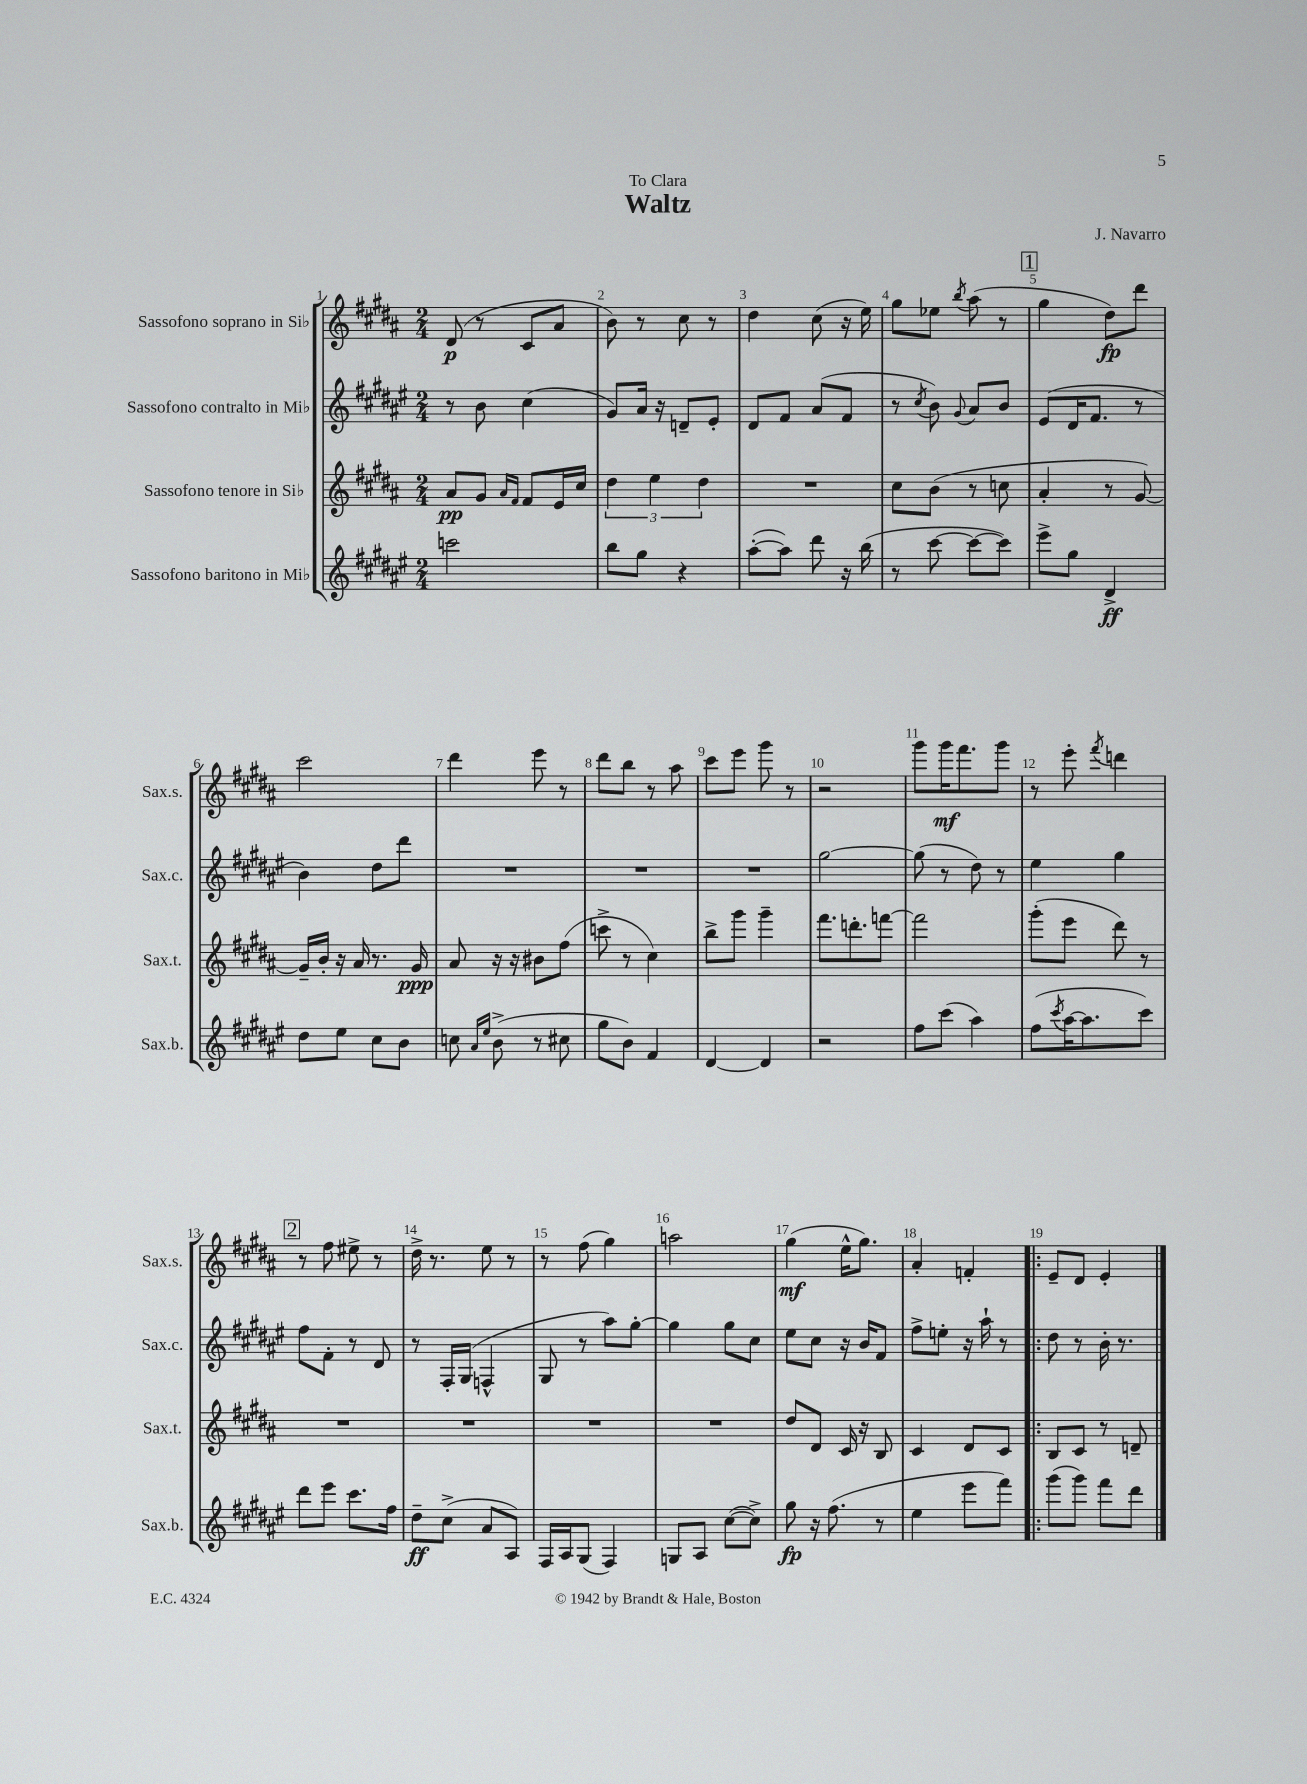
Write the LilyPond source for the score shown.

\header { title = "Waltz" composer = "J. Navarro" dedication = "To Clara" }
<<
\new StaffGroup <<
\new Staff = "s0" \with { instrumentName = "Sassofono soprano in Sib" shortInstrumentName = "Sax.s." } {
    \clef treble \key b \major \numericTimeSignature \time 2/4
    dis'8\p( r8 cis'8 ais'8 |
    b'8) r8 cis''8 r8 |
    dis''4 cis''8( r16 e''16) |
    gis''8 ees''8 \acciaccatura { b''8 } ais''8( r8 |
    \mark \markup { \box "1" } gis''4 dis''8\fp) dis'''8 |
    cis'''2 |
    dis'''4 e'''8 r8 |
    dis'''8 b''8 r8 ais''8 |
    cis'''8 e'''8 gis'''8 r8 |
    r2 |
    gis'''8 gis'''16\mf fis'''8. gis'''8 |
    r8 e'''8-. \acciaccatura { fis'''8 } d'''4 |
    \mark \markup { \box "2" } r8 fis''8 eis''8-> r8 |
    dis''16-> r8. e''8 r8 |
    r8 fis''8( gis''4) |
    a''2 |
    gis''4\mf( e''16-^ gis''8.) |
    ais'4-. f'4-. |
    \bar ".|:" e'8-- dis'8 e'4-. \bar "|." |
}
\new Staff = "s1" \with { instrumentName = "Sassofono contralto in Mib" shortInstrumentName = "Sax.c." } {
    \clef treble \key fis \major \numericTimeSignature \time 2/4
    r8 b'8 cis''4( |
    gis'8) ais'16 r16 d'8-- eis'8-. |
    dis'8 fis'8 ais'8( fis'8 |
    r8 \acciaccatura { cis''8 } b'8) \appoggiatura { gis'8 } ais'8 b'8 |
    \mark \markup { \box "1" } eis'8( dis'16 fis'8. r8 |
    b'4) dis''8 dis'''8 |
    R2 |
    R2 |
    R2 |
    gis''2~ |
    gis''8( r8 dis''8) r8 |
    eis''4 gis''4 |
    \mark \markup { \box "2" } fis''8 fis'8-. r8 dis'8 |
    r8 fis16-. gis16( f4-^ |
    gis8 r8 ais''8) gis''8~-. |
    gis''4 gis''8 cis''8 |
    eis''8 cis''8 r16 b'16 fis'8 |
    fis''8-> e''8-. r16 ais''16-! r8 |
    \bar ".|:" dis''8 r8 b'16-. r8. \bar "|." |
}
\new Staff = "s2" \with { instrumentName = "Sassofono tenore in Sib" shortInstrumentName = "Sax.t." } {
    \clef treble \key b \major \numericTimeSignature \time 2/4
    ais'8\pp gis'8 \grace { ais'16 fis'16 } fis'8 e'16 cis''16 |
    \tuplet 3/2 { dis''4 e''4 dis''4 } |
    R2 |
    cis''8 b'8( r8 c''8 |
    \mark \markup { \box "1" } ais'4-. r8 gis'8~) |
    gis'16-- b'16-. r16 ais'16 r8. gis'16\ppp |
    ais'8 r16 r16 bis'8 fis''8( |
    c'''8-> r8 cis''4) |
    b''8-> gis'''8 gis'''4-- |
    fis'''8. d'''8.-. f'''8~ |
    f'''2 |
    gis'''8-.( e'''8 dis'''8) r8 |
    \mark \markup { \box "2" } R2 |
    R2 |
    R2 |
    R2 |
    dis''8 dis'8 cis'16 r16 b8 |
    cis'4 dis'8 cis'8 |
    \bar ".|:" b8 cis'8 r8 d'8-- \bar "|." |
}
\new Staff = "s3" \with { instrumentName = "Sassofono baritono in Mib" shortInstrumentName = "Sax.b." } {
    \clef treble \key fis \major \numericTimeSignature \time 2/4
    c'''2 |
    b''8 gis''8 r4 |
    ais''8~-.( ais''8) dis'''8 r16 b''16( |
    r8 cis'''8~ cis'''8~ cis'''8) |
    \mark \markup { \box "1" } eis'''8-> gis''8 dis'4->\ff |
    dis''8 eis''8 cis''8 b'8 |
    c''8 \grace { ais'16 eis''16 } b'8->( r8 cis''8 |
    gis''8 b'8) fis'4 |
    dis'4~ dis'4 |
    r2 |
    fis''8 cis'''8( ais''4) |
    fis''8( \acciaccatura { cis'''8 } ais''16~ ais''8. cis'''8) |
    \mark \markup { \box "2" } dis'''8 eis'''8 cis'''8. fis''16 |
    dis''8--\ff cis''8->( ais'8 ais8) |
    fis16 ais16 gis8( fis4) |
    g8 ais8 cis''8~( cis''8->) |
    gis''8\fp r16 fis''8.( r8 |
    eis''4 eis'''8 fis'''8) |
    \bar ".|:" gis'''8( gis'''8) fis'''8 dis'''8 \bar "|." |
}
>>
>>
\layout { \context { \Score \override BarNumber.break-visibility = ##(#f #t #t) barNumberVisibility = #all-bar-numbers-visible } }
